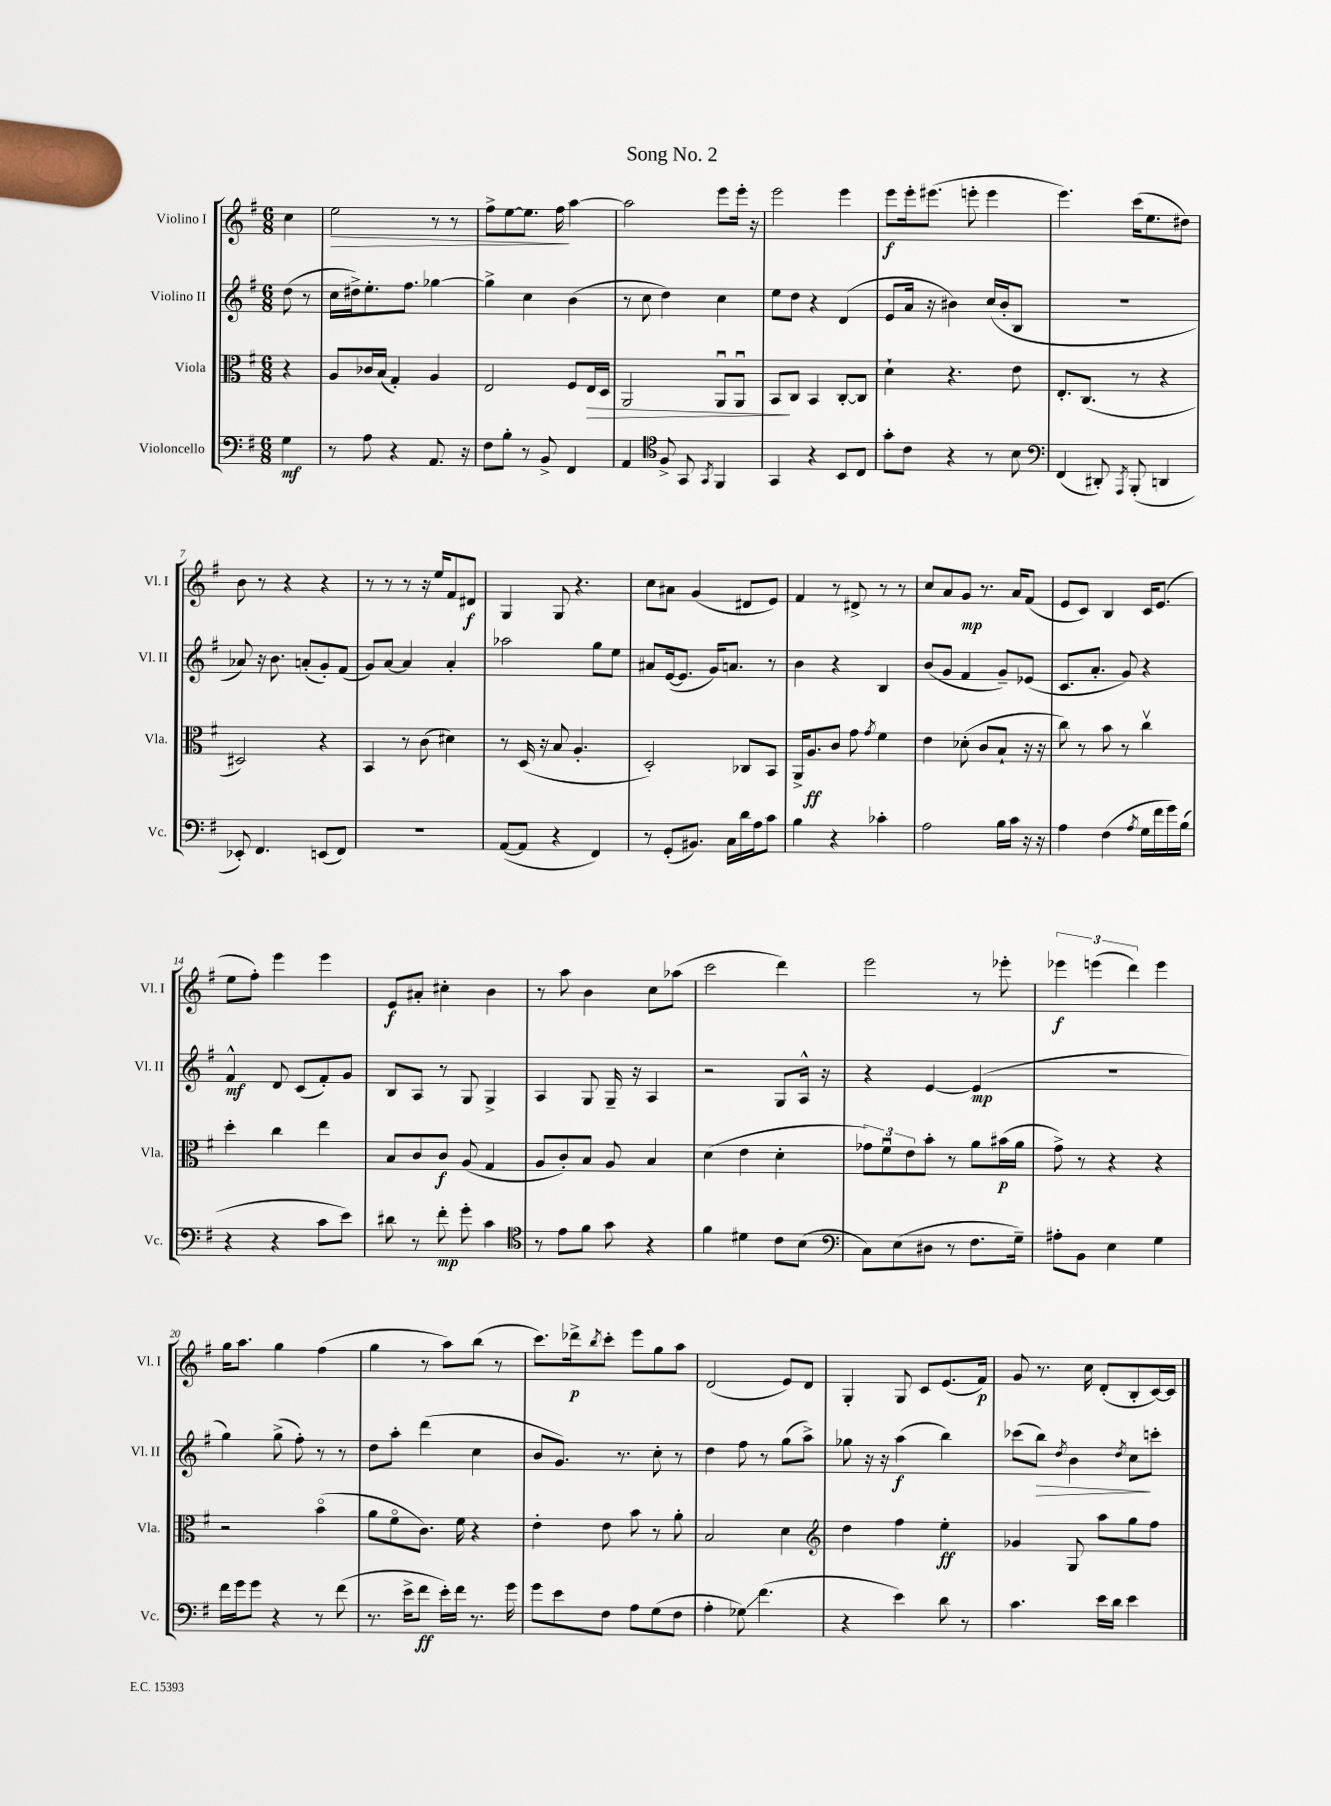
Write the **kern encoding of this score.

**kern	**kern	**kern	**kern
*staff4	*staff3	*staff2	*staff1
*clefF4	*clefC3	*clefG2	*clefG2
*k[f#]	*k[f#]	*k[f#]	*k[f#]
*M6/8	*M6/8	*M6/8	*M6/8
4G\	4r	(8dd\	4cc\
.	.	8r	.
=	=	=	=
8r	8A/L	16cc\LL	2ee\
.	.	16dd#^\J)	.
8A\	16c-/L	8.ee'\	.
.	(16B/JJ	.	.
4r	4G'/)	.	.
.	.	8.ff#\J	.
8.AA/	4A/	[4gg-\	8r
.	.	.	8r
16r	.	.	.
=	=	=	=
8F#\L	2E/	4gg-^\]	8ff#^\L
8B'\J	.	.	[8ee\
8r	.	4cc\	8.ee\]J
8BB^/	.	.	.
.	.	.	16ff#\
4FF#/	8F#/L	(4b\	[4aa\
.	16E/L	.	.
.	16D/JJ	.	.
=	=	=	=
4AA/	2AA/	8r	2aa\]
.	.	8cc\	.
*clefC4	*	*	*
8F#^/	.	4dd\)	.
8GG/	.	.	.
8qGG/	.	.	.
4FF#/	8AAu/L	4cc\	8eee\L
.	8AAu/J	.	16eee'\Jk
.	.	.	16r
=	=	=	=
4GG/	8BB/L	8ee\L	2eee\
.	8C/J	8dd\J	.
4r	4BB/	4r	.
8BB/L	[8C'/L	(4d/	4eee\
8C/J	8C/]J	.	.
=	=	=	=
8g'\L	4d`\	8e/L	8eee\L
8c\J	.	16a/Jk	16eee'\k
.	.	16r	(8.eee#\J
4r	4.r	4b#\)	.
.	.	.	8eee'\
8r	.	(16cc/LL	4eee\
.	.	16b#'/J	.
8B\	8e\	8B/J	.
=	=	=	=
*clefF4	*	*	*
(4FF#/	8.E'/L	2.r	4.eee\)
.	(8.C/J	.	.
8DD#'/)	.	.	.
8qAAA/	.	.	.
(8BBB'/	8r	.	(16ccc\LK
.	.	.	8.ee\
4DD/	4r	.	.
.	.	.	8dd#\J)
=	=	=	=
8EE-'/)	2D#/)	8a-/)	8b\
4.FF#/	.	16r	8r
.	.	8.b\	.
.	.	.	4r
.	.	(8a'/L	.
(8EE/L	4r	8g'/)	4r
8FF#/J)	.	(8f#/J	.
=	=	=	=
2.r	4BB/	8g/L)	8r
.	.	[8a/J	8r
.	8r	4a/]	8r
.	(8c\	.	16r
.	.	.	16ee/LK
.	4d#\)	4a'/	8f#/
.	.	.	8d#/J
=	=	=	=
([8AA/L	8r	2aa-\	4G/
8AA/]J	(16D/	.	.
.	16r	.	.
4r	8B/	.	8G/
.	4.A'/	.	4.r
4FF#/)	.	8gg\L	.
.	.	8ee\J	.
=	=	=	=
8r	2D'/)	8a#/L	8cc\L
(8GG'/L	.	([16e/k	8a#\J
.	.	8.e/]J	.
8.BB#/J)	.	.	(4g/
.	.	16g/LK)	.
16C\LL	.	8.a/J	.
16d\	8C-/L	.	8d#/L
16A\J	.	.	.
8c\J	8BB/J	8r	8e/J)
=	=	=	=
4B\	16AA^/LK	4b\	4f#/
.	8.A/	.	.
4r	8c/J	4r	8r
.	8g\	.	8d#^/
.	8qg/	.	.
4c-'\	4f#\	4B/	8r
.	.	.	8r
=	=	=	=
2A\	4e\	(8b/L	8cc/L
.	.	8g/J	8a/
.	(8d-'\	4f#/	8g/J
.	8c/L	.	8.r
16B\LL	8B`/J	8g~/L)	.
16c\JJ	.	.	16a/LK
16r	16r	(8e-/J	(8f#/J
16r	16r	.	.
=	=	=	=
4A\	8cc\)	8.c/L	8e/L
.	8r	.	8c/J)
.	.	8.a'/J	.
(4F#\	8b\	.	4B/
.	8r	8g/)	.
8qA/	.	.	.
16G\LL	4ccv\	4r	16c/LK
16f#\	.	.	(8.e/J
16g\)	.	.	.
(16B\JJ	.	.	.
=	=	=	=
4r	4dd'\	4f#^^/	8ee\L
.	.	.	8ff#'\J)
4r	4cc\	8d/	4eee\
.	.	(8c/L	.
8c\L	4ee\	8f#'/)	4eee\
8e\J)	.	8g/J	.
=	=	=	=
8d#\	8B/L	8B/L	8e/L
8r	8c/	8A/J	8a#'/J
8f#'\	8c/J	8r	4cc#'\
8g'\	(8A/	8G/	.
4c\	4G/	4G^/	4b\
=	=	=	=
*clefC4	*	*	*
8r	8A/L	4A/	8r
8e\L	8c'/)	.	8aa\
8f#\J	8B/J	8G/	4b\
8g\	8A/	16G~/	.
.	.	16r	.
4r	4B/	4A/	8cc\L
.	.	.	(8aa-\J
=	=	=	=
4f#\	(4d\	2r	2ccc\
4d#\	4e\	.	.
8c\L	4d'\	8G/L	4ddd\)
(8B\J	.	16A^^/Jk	.
.	.	16r	.
=	=	=	=
*clefF4	*	*	*
8C\L)	12g-\L)	4r	2eee\
.	12f#u\	.	.
(8E\	.	.	.
.	12e\	.	.
8D#\J	8b'\J	[4e/	.
8r	8r	.	.
8.F#\L	8a\L	(4e/]	8r
.	(16b#\L	.	8eee-'\
16G~\Jk)	16a\JJ	.	.
=	=	=	=
8A#'\L	8g^\)	2.r	6eee-\
8BB\J	8r	.	.
.	.	.	(6eee\
4E\	4r	.	.
.	.	.	6ddd\)
4G\	4r	.	4eee\
=	=	=	=
16f#\LL	2r	4gg\)	16gg\LK
16g\J	.	.	8.aa\J
8g\J	.	.	.
4r	.	(8gg^\	4gg\
.	.	8ff#'\)	.
8r	(4bo\	8r	(4ff#\
(8f#\	.	8r	.
=	=	=	=
8.r	8a\L	8dd\L	4gg\
.	8f#o\	8aa'\J	.
16e^\LK	.	.	.
8f#\J	8.c\J)	(4ddd\	8r
16e'\LL)	.	.	8aa\L)
16f#\JJ	16f#\	.	.
8.r	4r	4cc\	(8bb\J
.	.	.	8r
16g\	.	.	.
=	=	=	=
8g\L	4e'\	8b/L	8.ccc\L)
8e\	.	8.g/J)	.
.	.	.	16ddd-^\k
.	.	.	8qbb/
8F#\J	8e\	.	8ccc'\J
.	.	8.r	.
8A\L	8b\	.	8eee\L
(8G\	8r	8cc'\	8gg\
8F#\J	8a'\	8r	8aa\J
=	=	=	=
4A'\	2B/	4dd\	(2d/
8G-\)	.	8ff#\	.
(4.f#\	.	8r	.
.	4d\	(8gg\L	8e/L)
.	.	8aa^\J)	8d/J
=	=	=	=
*	*clefG2	*	*
4r	4dd\	8gg-\	4G'/
.	.	16r	.
.	.	16r	.
4e\)	4ff#\	(4aa\	8G/
.	.	.	8c/L
8d\	4ee'\	4bb\)	(8.e/
8r	.	.	.
.	.	.	16f#/Jk)
=	=	=	=
4.c\	4g-/	(8ccc-\L	8g/
.	.	8bb\J)	8.r
.	.	8qdd/	.
.	8G/	4b\	.
.	.	.	16cc\
16e\LL	8aa\L	.	(8d'/L
16d\JJ	.	.	.
.	.	8qdd/	.
4e\	8gg\	8cc\L	8B'/
.	8ff#\J	8ccc'\J	[16c/L)
.	.	.	16c/]JJ
==	==	==	==
*-	*-	*-	*-
